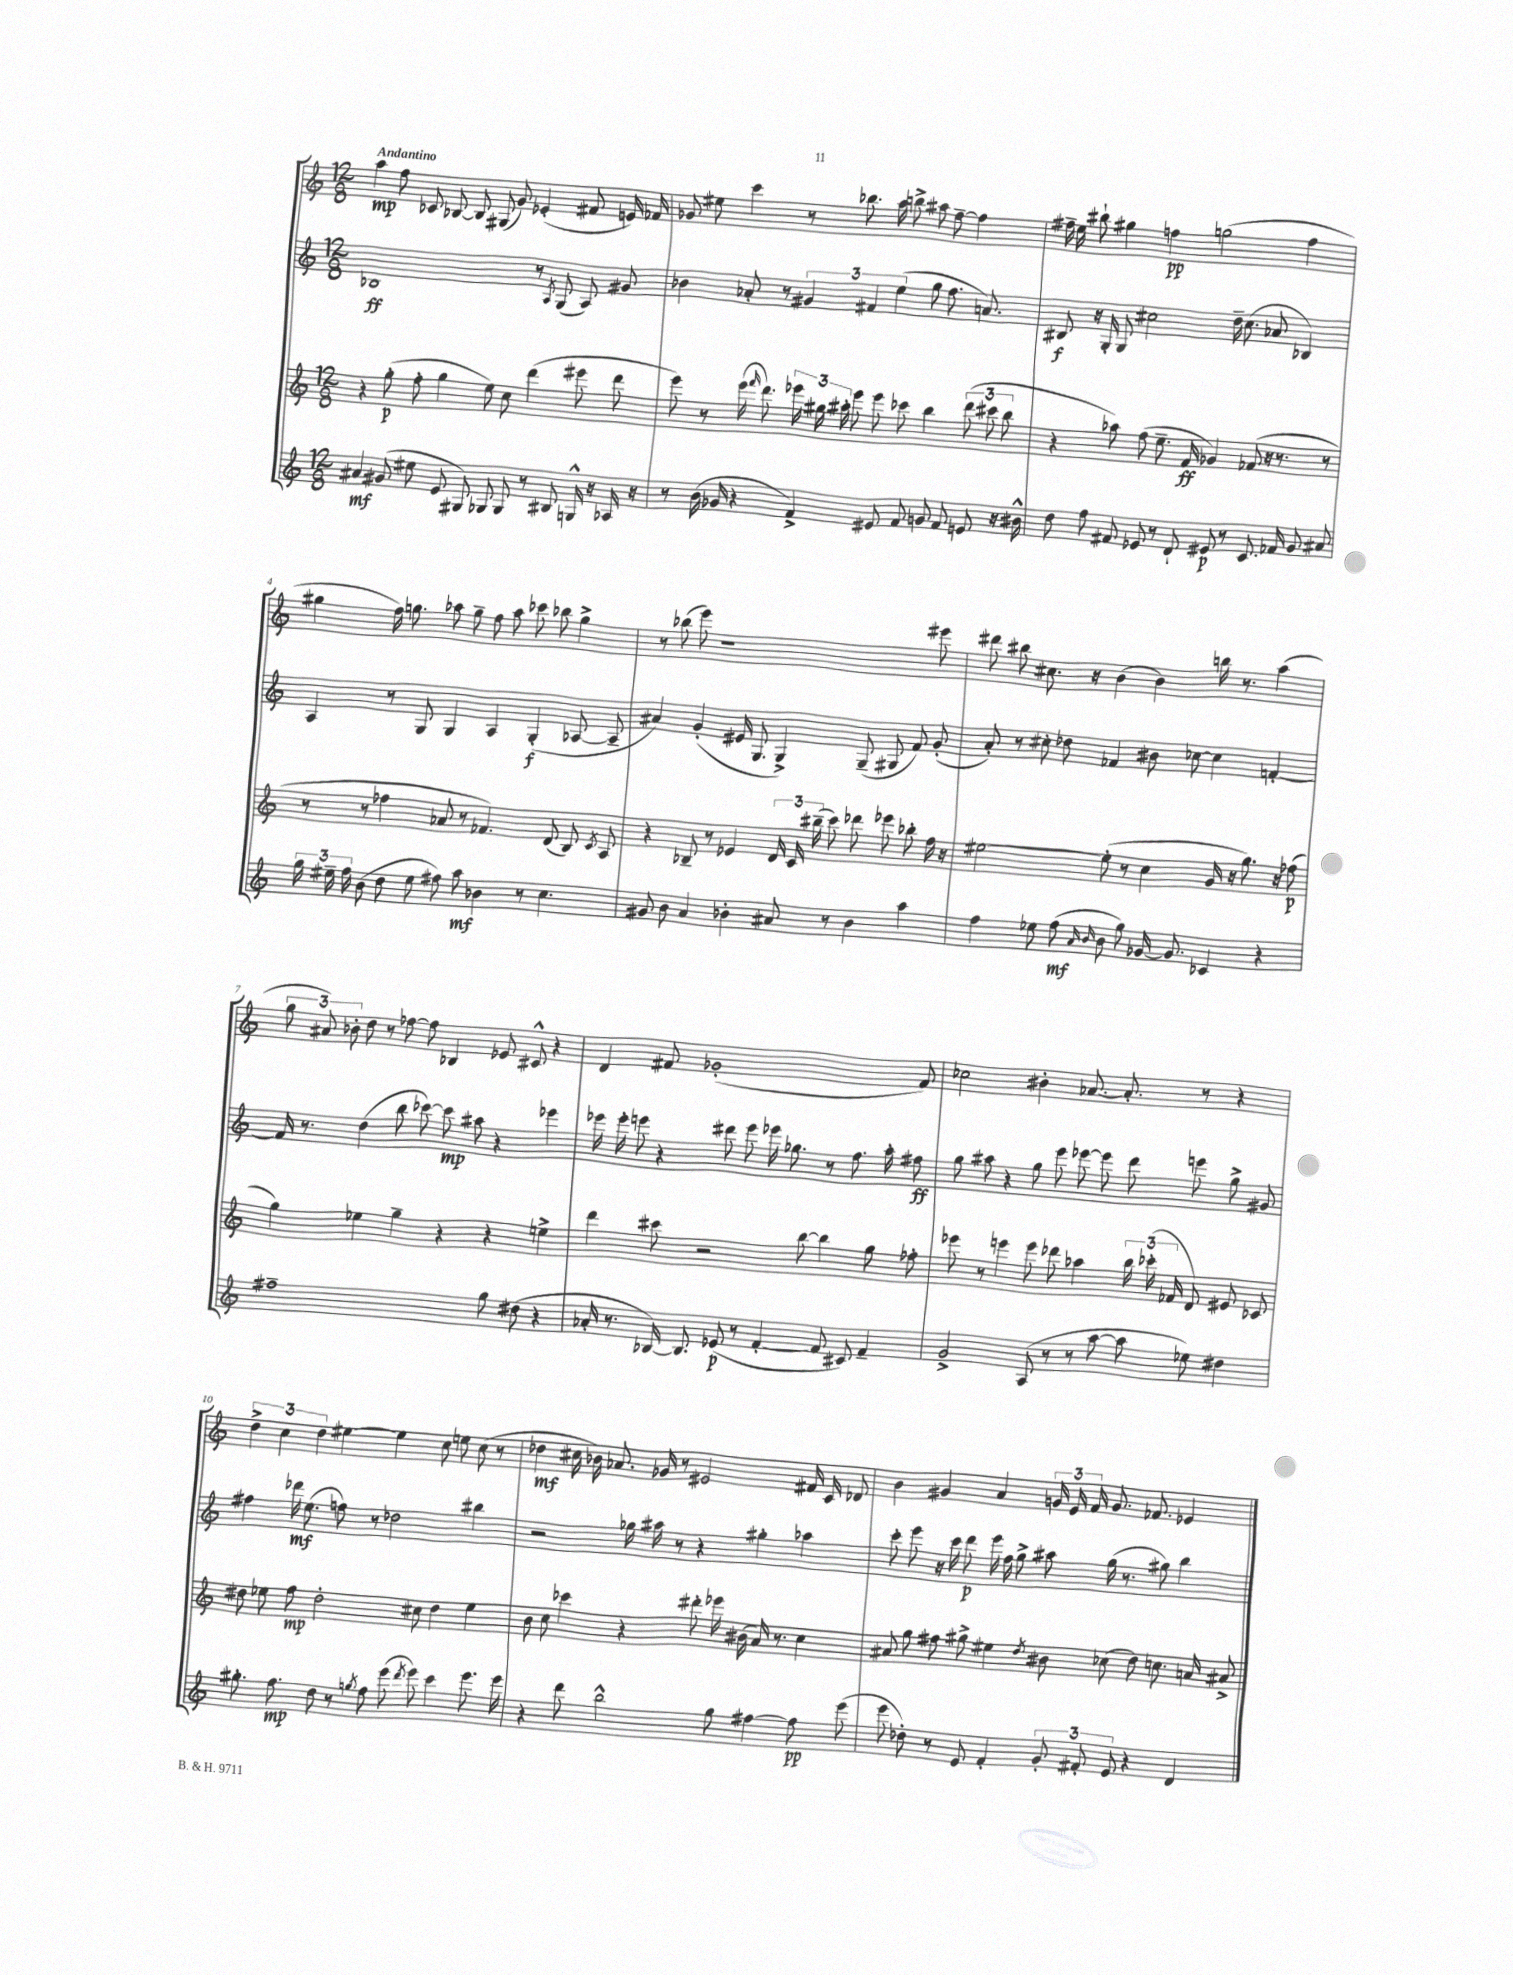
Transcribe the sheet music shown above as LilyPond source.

<<
\new StaffGroup <<
\new Staff = "s0" {
    \clef treble \key c \major \numericTimeSignature \time 12/8 \tempo "Andantino"
    \autoBeamOff a''4\mp f''8 ces'8 bes8~ bes8 gis8( g'8) ees'4-.( fis'8 e'16) fes'16 |
    ges'8 eis''8 c'''4 r8 bes''8. a''16 b''8-> ais''8 f''8~-- f''4 |
    fis''16-- e''16 bis''8-! gis''4 f''4\pp g''2( f''4 |
    gis''4 f''16) g''8. aes''8 g''8-- f''8 aes''8 ces'''8 bes''8 g''4-> |
    r8 bes''8( e'''8) r1 eis'''8 |
    dis'''8 bis''8 cis''8. r16 b'4( b'4) b''16 r8. a''4( |
    \tuplet 3/2 { g''8 ais'8) bes'8-. } d''8 r8 fes''8~ fes''8 bes4 ees'8 cis'8-^ r4 |
    d'4 fis'8 ges'1-.( fis'8) |
    ces''2 bis'4-. aes'8.~ aes'8.-. r8 r4 |
    \tuplet 3/2 { d''4-> c''4 d''4 } eis''4~ eis''4 c''8 e''8 c''8( r8 |
    des''4\mf cis''16 bes'16) aes'8. ges'16 r8 eis'2 fis'16 c'16 des'8 |
    b'4 gis'4 a'4 \tuplet 3/2 { g'16 e'16 f'16 } g'8. fes'8. ees'4 \bar "|." |
}
\new Staff = "s1" {
    \clef treble \key c \major \numericTimeSignature \time 12/8
    \autoBeamOff bes1\ff r8 \acciaccatura { a8 } g8( a8) gis'8 |
    bes'4 aes'8-. r8 \tuplet 3/2 { gis'4 fis'4 e''4( } g''8 f''8. a'8.) |
    bis8\f r16 g16-. g8 cis''2 d''16-- cis''8.( aes'8 bes4) |
    a4 r8 g8 g4 a4 g4-.\f( aes8~ aes8-- |
    ais'4) g'4-.( eis'16 g8. g4->) g8--( gis8 f'8) g'8-.( |
    a'8-.) r8 cis''8-. des''8 fes'4 bis'8 ces''8~ ces''4 f'4~-. |
    f'16 r8. d''4( b''8 ces'''8~) ces'''8\mp ais''8 r4 ees'''4 |
    ees'''16 ees'''16-. e'''8 r4 dis'''8 e'''8 ees'''16 ges''8. r8 f''8. a''16-. fis''8\ff |
    g''8 ais''8 r4 g''8 e'''8 ees'''8~ ees'''8 d'''8 e'''8 g''8-> gis'8 |
    fis''4 des'''16\mf e''8.( f''8) r8 des''2 bis''4 |
    r2 ges''16 ais''16 r8 r4 gis''4-. aes''4 |
    c'''8-. e'''8 r16 c'''16 d'''8\p e'''16 f''16 g''8-> ais''8 g''16( r8. gis''8) b''4 \bar "|." |
}
\new Staff = "s2" {
    \clef treble \key c \major \numericTimeSignature \time 12/8
    \autoBeamOff r4 g''8-.\p( f''8-. g''4 e''8) c''8 d'''4( eis'''8 d'''8 |
    e'''8) r8 e'''16( \grace { f'''16 } d'''8.) \tuplet 3/2 { ees'''16 gis''16 ais''16-. } ees'''8 ees'''8 ces'''8 b''4 \tuplet 3/2 { d'''8( cis'''8 b''8 } |
    r4 aes''8) f''8( e''8.-- f'16\ff ges'4) fes'8( r16 r8. r8 |
    r8 r8 fes''4 aes'8 r8 fes'4.) d'8( b8) \acciaccatura { c'8 } a8 |
    r4 bes8-- r8 ees'4 \tuplet 3/2 { d'16 c'16 bis''16--( } c'''8) des'''8 ees'''8 bes''8-. f''16 r16 |
    eis''2~ eis''8-.( r8 c''4 g'16 r16 g''8.) r16 fes''8\p( |
    g''4) ees''4 g''4-- r4 r4 e''4-> |
    d'''4 cis'''8 r2 b''8~ b''4 g''8 fes''8-. |
    ees'''8 r8 e'''4 e'''8 des'''8 aes''4 \tuplet 3/2 { b''16 ces'''16-.( fes'16 } d'8) eis'8 ces'8 |
    dis''8 ees''8 f''8\mp dis''2-. cis''8 dis''4 ees''4 |
    b'8 c''8 ces'''4 r4 dis'''8-. ees'''16 bis'16( a'16) r8. c''4 |
    ais'8 g''8 fis''8 gis''8-> eis''4 \acciaccatura { d''8 } bis'8 ces''8( d''8) c''8. a'16 ais'8-> \bar "|." |
}
\new Staff = "s3" {
    \clef treble \key c \major \numericTimeSignature \time 12/8
    \autoBeamOff ais'4\mf gis'8( eis''8 e'8 gis8) ges8 ges8 r8 bis8 g16-^ r16 aes16 r16 |
    r8 b'16( ges'16 r4 f'4->) eis'8 f'8 g'8 f'8 e'8 r16 bis'16-^ |
    d''8 f''8 fis'8 ees'8 r8 d'8-! eis'8\p r8 c'8. fes'16 g'8 ais'8 |
    \tuplet 3/2 { g''16 eis''16-- f''16 } b'8( d''8 eis''8 fis''8) a''8\mf bes'4 r8 c''4. |
    gis'8 b'8 a'4 bes'4-. ais'8 r8 bes'4 a''4 |
    f''4 ees''8 f''8\mf( \grace { a'16 b'16 } b'8 g''8) ges'16~ ges'8. ces'4 r4 |
    fis''1-- g''8 dis''8( r4 |
    aes'16-. r8. bes16~) bes8. ees'8\p( r8 f'4~-. f'8 cis'8) f'4-- |
    g'2-> a8( r8 r8 a''8~ a''8 ees''8) dis''4 |
    gis''8.-. f''8.\mp d''8 r8 \acciaccatura { g''8 } f''8 e'''8( \acciaccatura { d'''8 } e'''8) c'''4 e'''8. e'''16 |
    r4 d'''8 b''2-^ g''8 fis''4~ fis''8\pp e'''8( |
    e'''8 des''8-.) r8 e'8 f'4-. \tuplet 3/2 { g'8-. fis'8-. e'8 } r4 d'4 \bar "|." |
}
>>
>>
